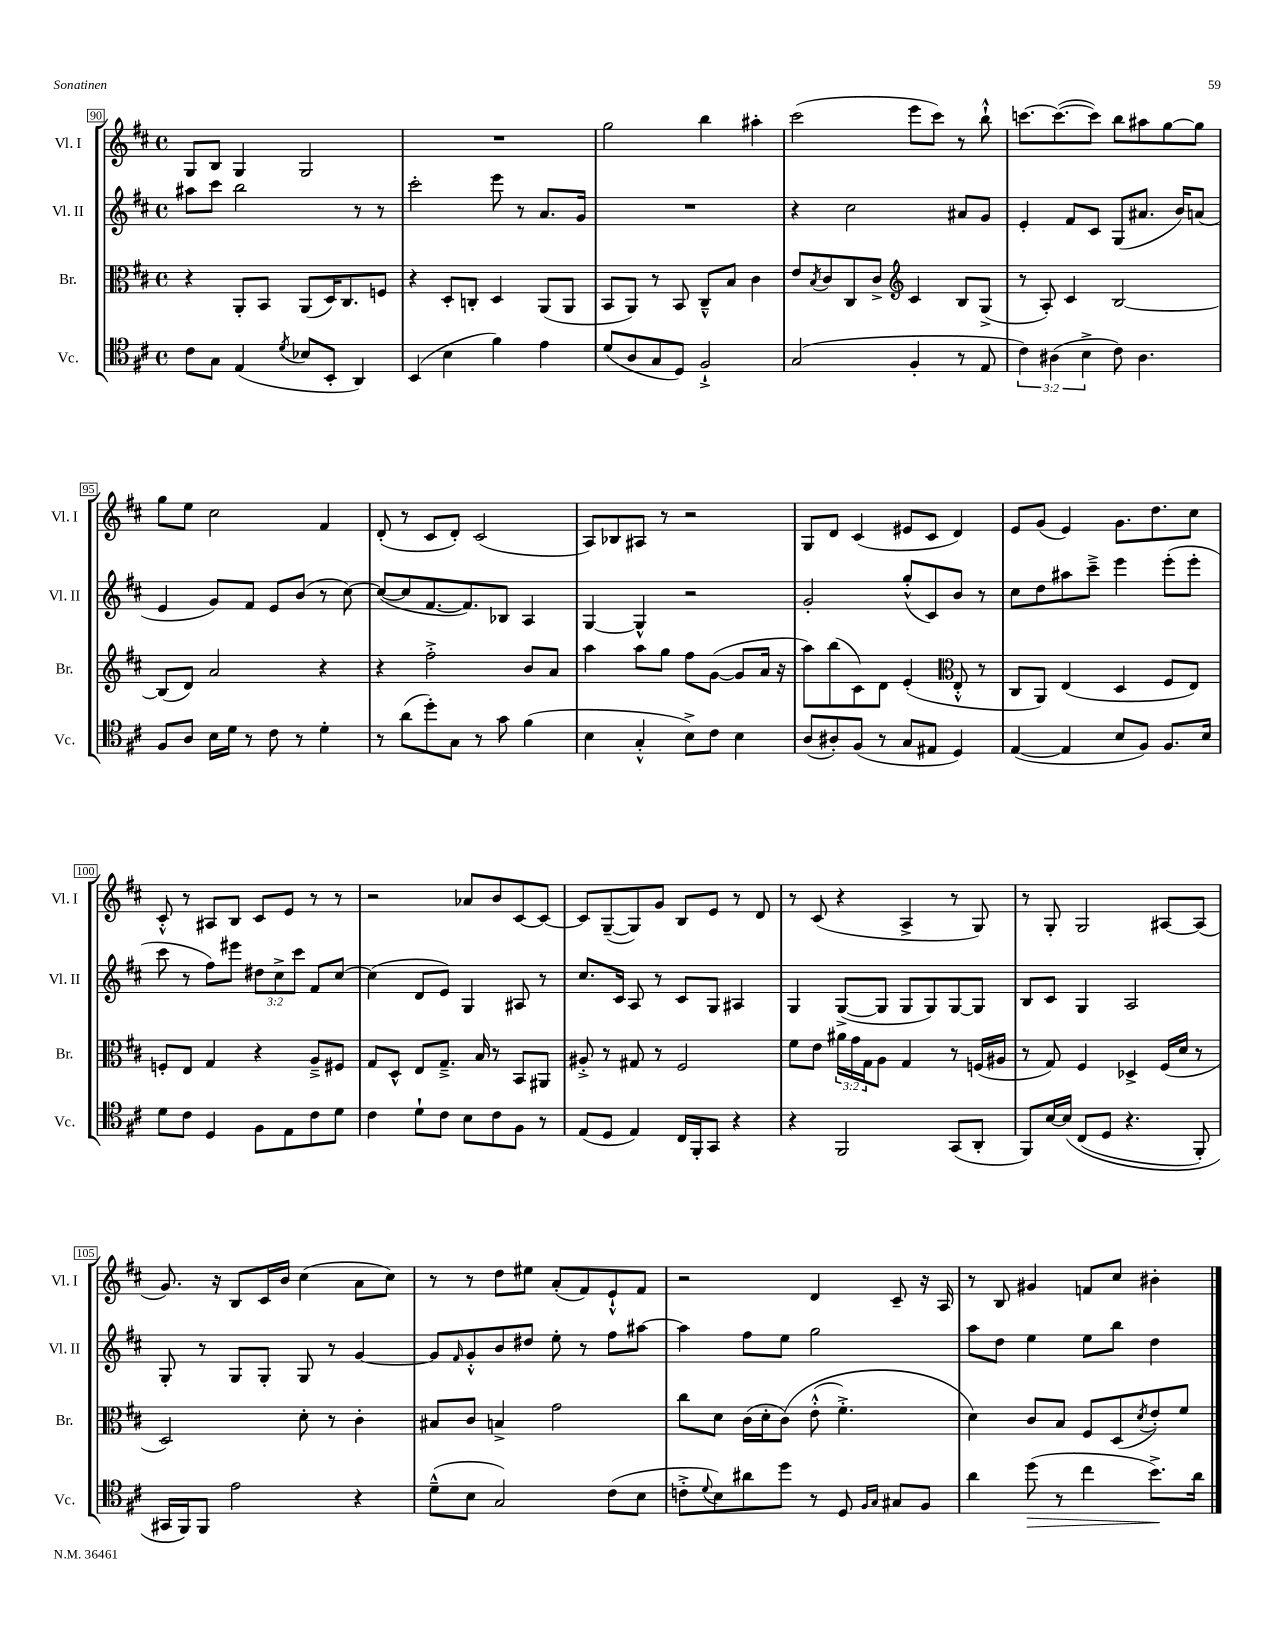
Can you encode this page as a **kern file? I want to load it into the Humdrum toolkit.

**kern	**kern	**kern	**kern
*staff4	*staff3	*staff2	*staff1
*clefC4	*clefC3	*clefG2	*clefG2
*k[f#c#]	*k[f#c#]	*k[f#c#]	*k[f#c#]
*M4/4	*M4/4	*M4/4	*M4/4
*met(c)	*met(c)	*met(c)	*met(c)
8c#	4r	8aa#	8G
8G	.	8ccc#	8B
(4E	8AA'	2bb	4G
.	8BB	.	.
8qd	.	.	.
8B-	(8AA	.	2G
8BB'	16D)	.	.
.	8.C#	.	.
4AA)	.	8r	.
.	8F	8r	.
=	=	=	=
(4BB	4r	2ccc#'	1r
4B	8D'	.	.
.	8C'	.	.
4f#)	4D	8eee	.
.	.	8r	.
4e	(8AA	8.a	.
.	8AA	.	.
.	.	16g	.
=	=	=	=
(8d	8BB	1r	2gg
8A	8AA)	.	.
8G	8r	.	.
8D)	8BB	.	.
2F#`^	8C#~^^	.	4bb
.	8B	.	.
.	4c#	.	4aa#'
=	=	=	=
(2G	8e	4r	(2ccc#
.	8qB	.	.
.	8c#	.	.
.	8C#	2cc#	.
.	8c#^	.	.
*	*clefG2	*	*
4F#'	4c#	.	8eee
.	.	.	8ccc#)
8r	8B	8a#	8r
8E	(8G^	8g	8bb`^^
=	=	=	=
6c#)	8r	4e'	[8.ccc
.	8A')	.	.
(6A#	.	.	.
.	.	.	(8.ccc_
.	4c#	8f#	.
6B^	.	.	.
.	.	8c#	8ccc])
8c#)	[2B	(8G	8bb
4.A#	.	8.a#	8aa#
.	.	.	[8gg
.	.	16b)	.
.	.	(8a	8gg]
=	=	=	=
8F#	(8B]	4e	8gg
8A	8d)	.	8ee
16B	2a	8g)	2cc#
16d	.	.	.
8r	.	8f#	.
8c#	.	8e	.
8r	.	(8b	.
4d'	4r	8r	4f#
.	.	[8cc#)	.
=	=	=	=
8r	4r	(8cc#_	(8d'
(8a	.	8cc#]	8r
8dd')	2ff#'^	[8.f#	8c#
8G	.	.	8d')
.	.	8.f#])	.
8r	.	.	(2c#
8g	.	8B-	.
(4f#	8b	4A	.
.	8a	.	.
=	=	=	=
4B	4aa	[4G	8A)
.	.	.	8B-
4G'^^	8aa	4G^^]	8A#
.	8gg	.	8r
8B^)	8ff#	2r	2r
8c#	([8g	.	.
4B	8g]	.	.
.	16a	.	.
.	16r	.	.
=	=	=	=
(8A	8aa)	2g'	8G
8A#')	(8bb	.	8d
(8F#	8c#)	.	(4c#
8r	8d	.	.
8G	(4e'	(8gg'^^	8e#
8E#	.	8c#)	8c#
*	*clefC3	*	*
4D)	8E'^^	8b	4d)
.	8r	8r	.
=	=	=	=
([4E	8C#	8cc#	8e
.	8AA)	8dd	(8g
4E]	(4E	8aa#	4e)
.	.	8ccc#~^	.
8B	4D	4eee	8.g
8F#)	.	.	.
.	.	.	8.dd
8.F#	8F#	(8eee'	.
.	8E)	8eee'	8cc#
16B	.	.	.
=	=	=	=
8d	8F'	8ccc#	8c#'^^
8c#	8E	8r	8r
4D	4G	8ff#)	8A#
.	.	8eee#	8B
8F#	4r	12dd#	8c#
.	.	12cc#^	.
8E	.	.	8e
.	.	12ccc#	.
8c#	8A~^	8f#	8r
8d	8F#	[8cc#	8r
=	=	=	=
4c#	8G	(4cc#]	2r
.	8D^^	.	.
8d`	8E	8d	.
8c#	8.G~^	8e)	.
8B	.	4G	8a-
.	16B	.	.
8c#	8r	.	8b
8F#	8BB	8A#	[8c#
8r	8AA#	8r	8c#_
=	=	=	=
(8E	8A#'^	8.cc#	8c#]
8D	8r	.	([8G~
.	.	16c#	.
4E)	8G#	8A	8G])
.	8r	8r	8g
16C#	2F#	8c#	8B
16FF#'	.	.	.
8GG	.	8G	8e
4r	.	4A#	8r
.	.	.	8d
=	=	=	=
4r	8f#	4G	8r
.	8e	.	(8c#
2FF#	24a#	([8G^	4r
.	24g	.	.
.	24G	.	.
.	8A	8G]	.
.	4G	8G	4A^
.	.	8G)	.
(8GG	8r	[8G	8r
8AA'	(16F	8G]	8G)
.	16A#	.	.
=	=	=	=
8FF#)	8r	8B	8r
[16B	8G)	8c#	8G'
&(16B]	.	.	.
(8C#	4F#	4G	2G
8D	.	.	.
4.r	4D-^	2A	.
.	(16F#	.	[8A#
.	16d	.	.
8FF#')	8r	.	(8A#]
=	=	=	=
16GG#	2D)	8G'	8.g)
16FF#&)	.	.	.
8FF#	.	8r	.
.	.	.	16r
2e	.	8G	8B
.	.	8G'	16c#
.	.	.	16b
.	8d'	8G	(4cc#
.	8r	8r	.
4r	4c#'	[4g	8a
.	.	.	8cc#)
=	=	=	=
(8d~^^	8B#	8g]	8r
.	.	16qqf#	.
8B	8c#	8g'^^	8r
2G)	4B^	8b	8dd
.	.	8dd#	8ee#
.	2g	8ee'	(8a'
.	.	8r	8f#)
(8c#	.	8ff#	8e`^^
8B	.	[8aa#	8f#
=	=	=	=
8c'^	8cc#	4aa#]	2r
8qqd	.	.	.
8B)	8d	.	.
8a#	(16c#	8ff#	.
.	16d'	.	.
8dd	&(8c#)	8ee	.
8r	(8e'^^	2gg	4d
8D	4.f#'^)	.	.
16qqF#	.	.	.
16qqG	.	.	.
8G#	.	.	8c#~
8F#	.	.	16r
.	.	.	16A
=	=	=	=
4a	4d&)	8aa	8r
.	.	8dd	8B
(8dd	8c#	4ee	4g#
8r	8B	.	.
4cc#	8F#	8ee	8f
.	(8D	8bb	8cc#
.	8qd	.	.
8.b^)	8e')	4dd	4b#'
.	8f#	.	.
16a	.	.	.
==	==	==	==
*-	*-	*-	*-
